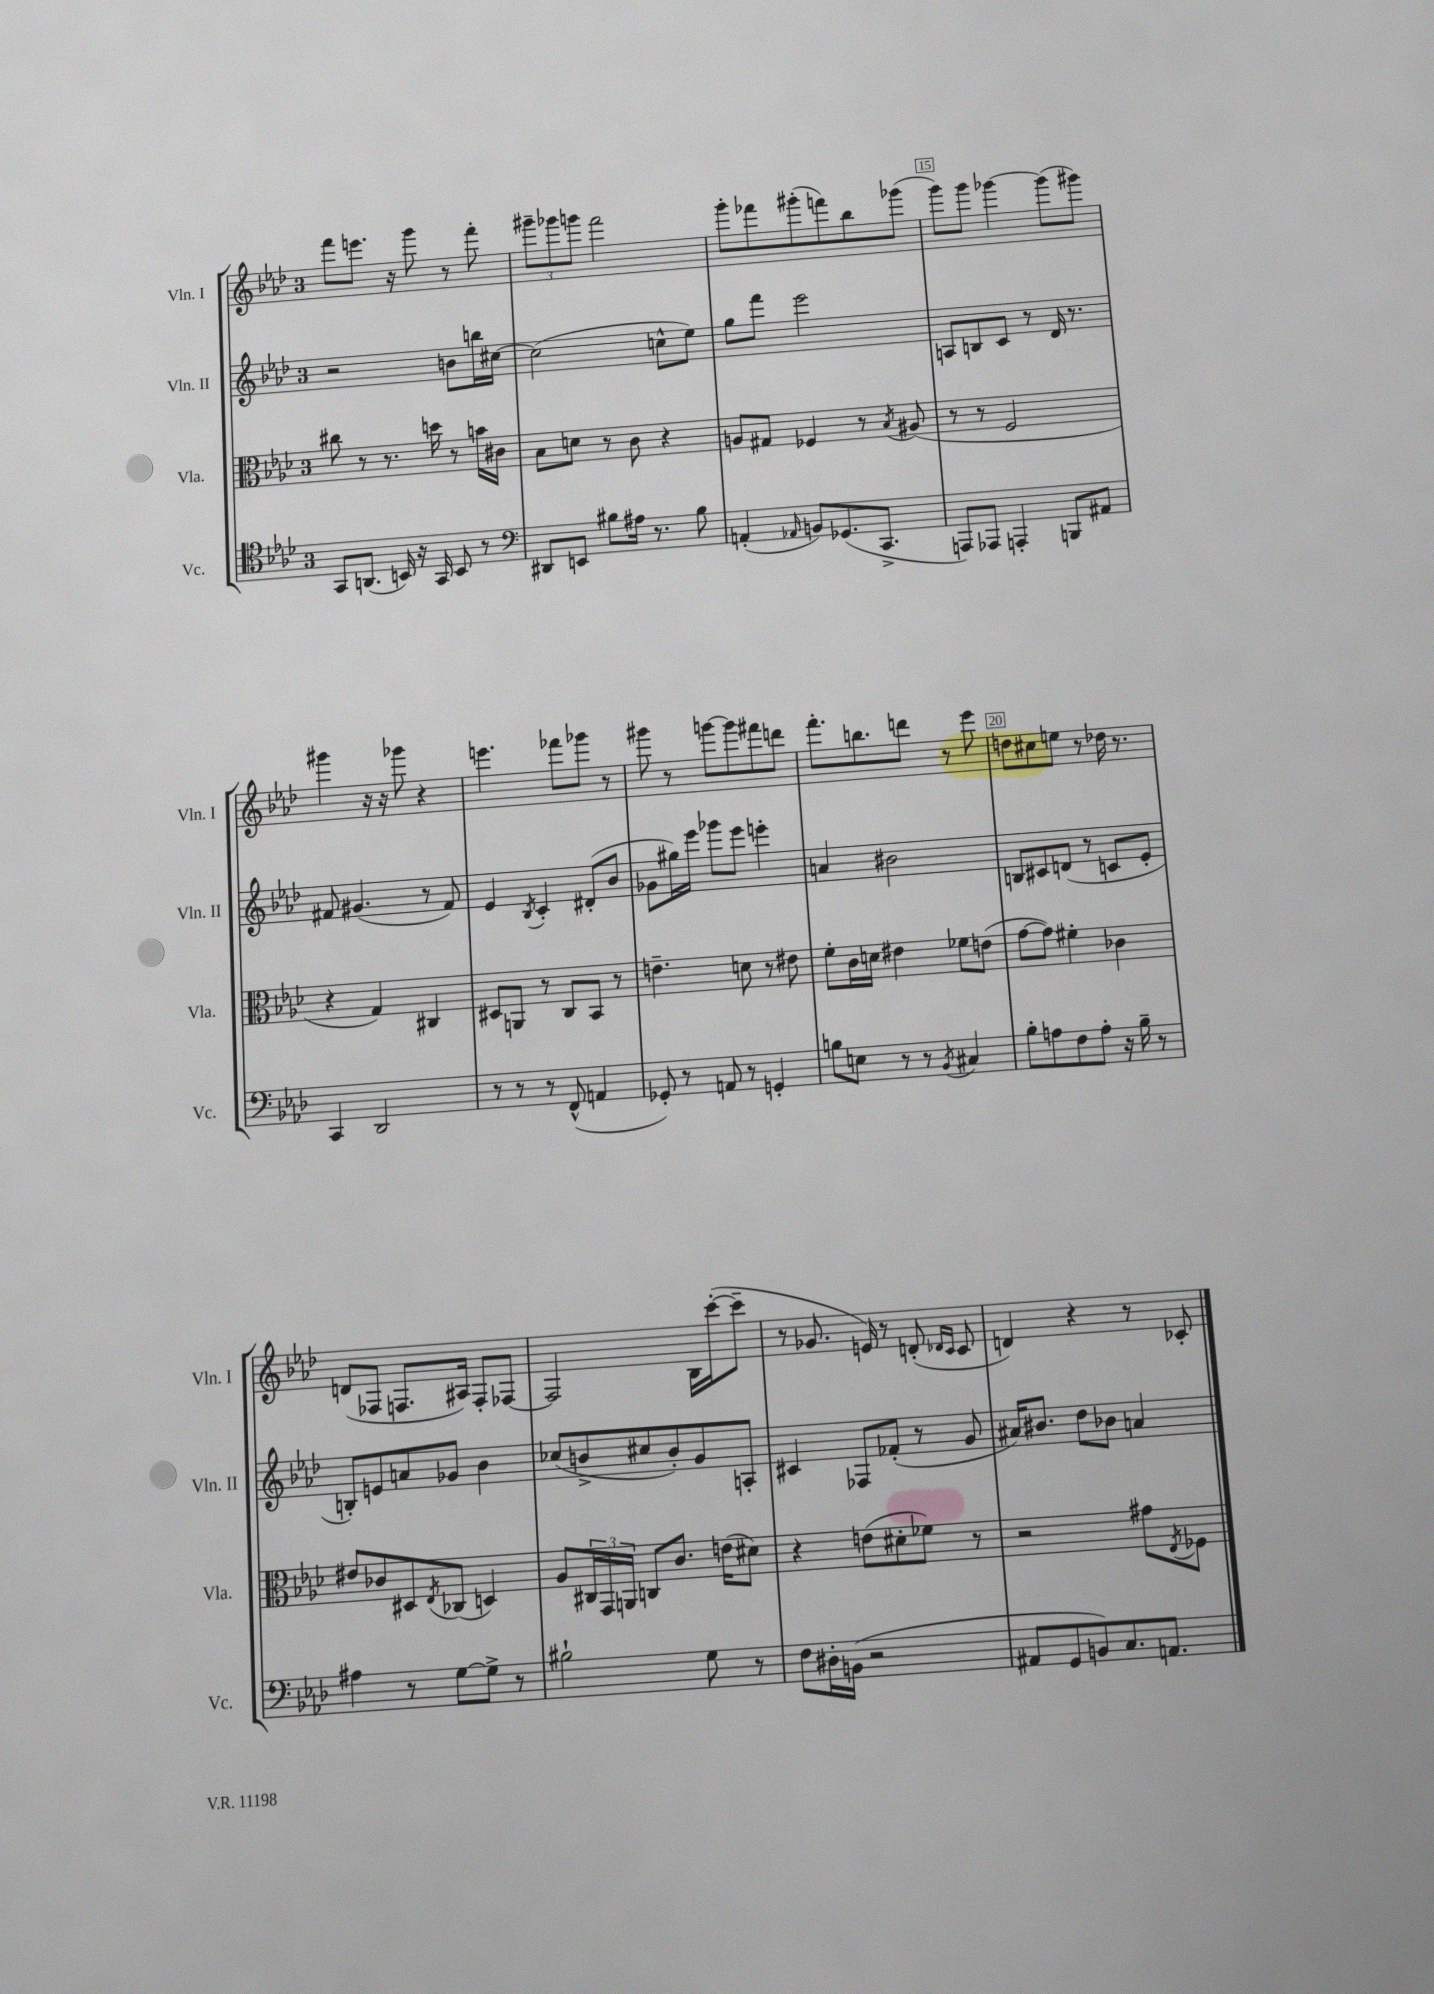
<<
\new StaffGroup <<
\new Staff = "s0" \with { instrumentName = "Vln. I" shortInstrumentName = "Vln. I" } {
    \clef treble \key aes \major \once \override Staff.TimeSignature.style = #'single-digit \time 3/4
    f'''8 e'''8. r16 g'''8 r8 f'''8-. |
    \tuplet 3/2 { gis'''8-- ges'''8 g'''8 } f'''2 |
    g'''8-. fes'''8 gis'''8-.( f'''8) bes''8 ges'''8( |
    g'''8) g'''8 ges'''4~ ges'''8( gis'''8) |
    gis'''4 r16 r16 ges'''8 r4 |
    e'''4. fes'''8 ges'''8 r8 |
    gis'''8 r8 g'''8~ g'''8 fis'''8 d'''8 |
    f'''8.-. b''8. d'''8 r8 ees'''8 |
    d''8 cis''8 e''8 r8 des''16 r8. |
    d'8( fes8 f8. ais16) f8-. fes8~ |
    fes2 bes16 c'''16~-.( c'''8-- |
    r8 ges'8. e'16) r8 d'8-.( \grace { des'16 c'16 } c'8 |
    d'4) r4 r8 ces'8-. \bar "|." |
}
\new Staff = "s1" \with { instrumentName = "Vln. II" shortInstrumentName = "Vln. II" } {
    \clef treble \key aes \major \once \override Staff.TimeSignature.style = #'single-digit \time 3/4
    r2 b'8 b''16 cis''16~ |
    cis''2( c''8-^ ees''8) |
    g''8 f'''8 ees'''2 |
    a8 b8 c'8 r8 des'16 r8. |
    fis'8 gis'4.( r8 fis'8) |
    ees'4 \acciaccatura { bes8 } c'4-. dis'8-.( bes'8 |
    ges'8 gis''16) ees'''16 ges'''8 ees'''8 e'''4-. |
    a'4 bis'2 |
    b8 cis'8 d'8( r8 c'8 ees'8-. |
    b8-.) e'8 a'8 ges'8 bes'4 |
    ces''8( b'8-> cis''8 b'8-.) g'8 a8-. |
    cis'4 fes8 fes'8-.( r8 g'8 |
    ais'16) bis'8. des''8 bes'8 a'4 \bar "|." |
}
\new Staff = "s2" \with { instrumentName = "Vla." shortInstrumentName = "Vla." } {
    \clef alto \key aes \major \once \override Staff.TimeSignature.style = #'single-digit \time 3/4
    cis''8 r8 r8. d''16 r8 b'16 cis'16 |
    bes8 d'8 r8 c'8 r4 |
    a8 gis8 fes4 r8 \acciaccatura { bes8 } ais8( |
    r8 r8 f2 |
    r4 g4) cis4 |
    dis8 a,8 r8 c8 bes,8 r8 |
    e'4.-- d'8 r8 eis'8 |
    f'8-. c'16 d'16 eis'4 fes'8 e'8( |
    g'8~ g'8) fis'4-. ces'4 |
    eis'8 ces'8 dis8 \acciaccatura { ees8 } ces8( d4) |
    aes8 \tuplet 3/2 { cis16 g,16 a,16 } c8 c'8. e'16( dis'8) |
    r4 e'8( dis'8-. fes'8) r8 |
    r2 gis'8 \acciaccatura { ees8 } fes8 \bar "|." |
}
\new Staff = "s3" \with { instrumentName = "Vc." shortInstrumentName = "Vc." } {
    \clef tenor \key aes \major \once \override Staff.TimeSignature.style = #'single-digit \time 3/4
    g,8 a,8.( b,16) r16 g,16 b,8 r8 |
    \clef bass dis,8 e,8 bis8 ais16 r8. bis8 |
    a,4-.( \grace { aes,16 } b,8) ges,8.( c,8.-> |
    a,,8) aes,,8 a,,4-. b,,8 ais,8 |
    c,4 des,2 |
    r8 r8 r8 f,8-^( a,4 |
    ges,8-.) r8 a,8 r8 g,4-. |
    b8 e8 r8 r8 \acciaccatura { bes,8 } cis4 |
    bes8-. a8 f8 a8-. r16 bes16-- r8 |
    ais4 r8 g8~ g8-> r8 |
    bis2-! g8 r8 |
    f8 dis16-. b,16( r2 |
    ais,8 g,8 b,8) c8. a,8. \bar "|." |
}
>>
>>
\layout { \context { \Score currentBarNumber = #12 \override BarNumber.break-visibility = ##(#f #t #t) barNumberVisibility = #(every-nth-bar-number-visible 5) \override BarNumber.stencil = #(make-stencil-boxer 0.1 0.3 ly:text-interface::print) } }
